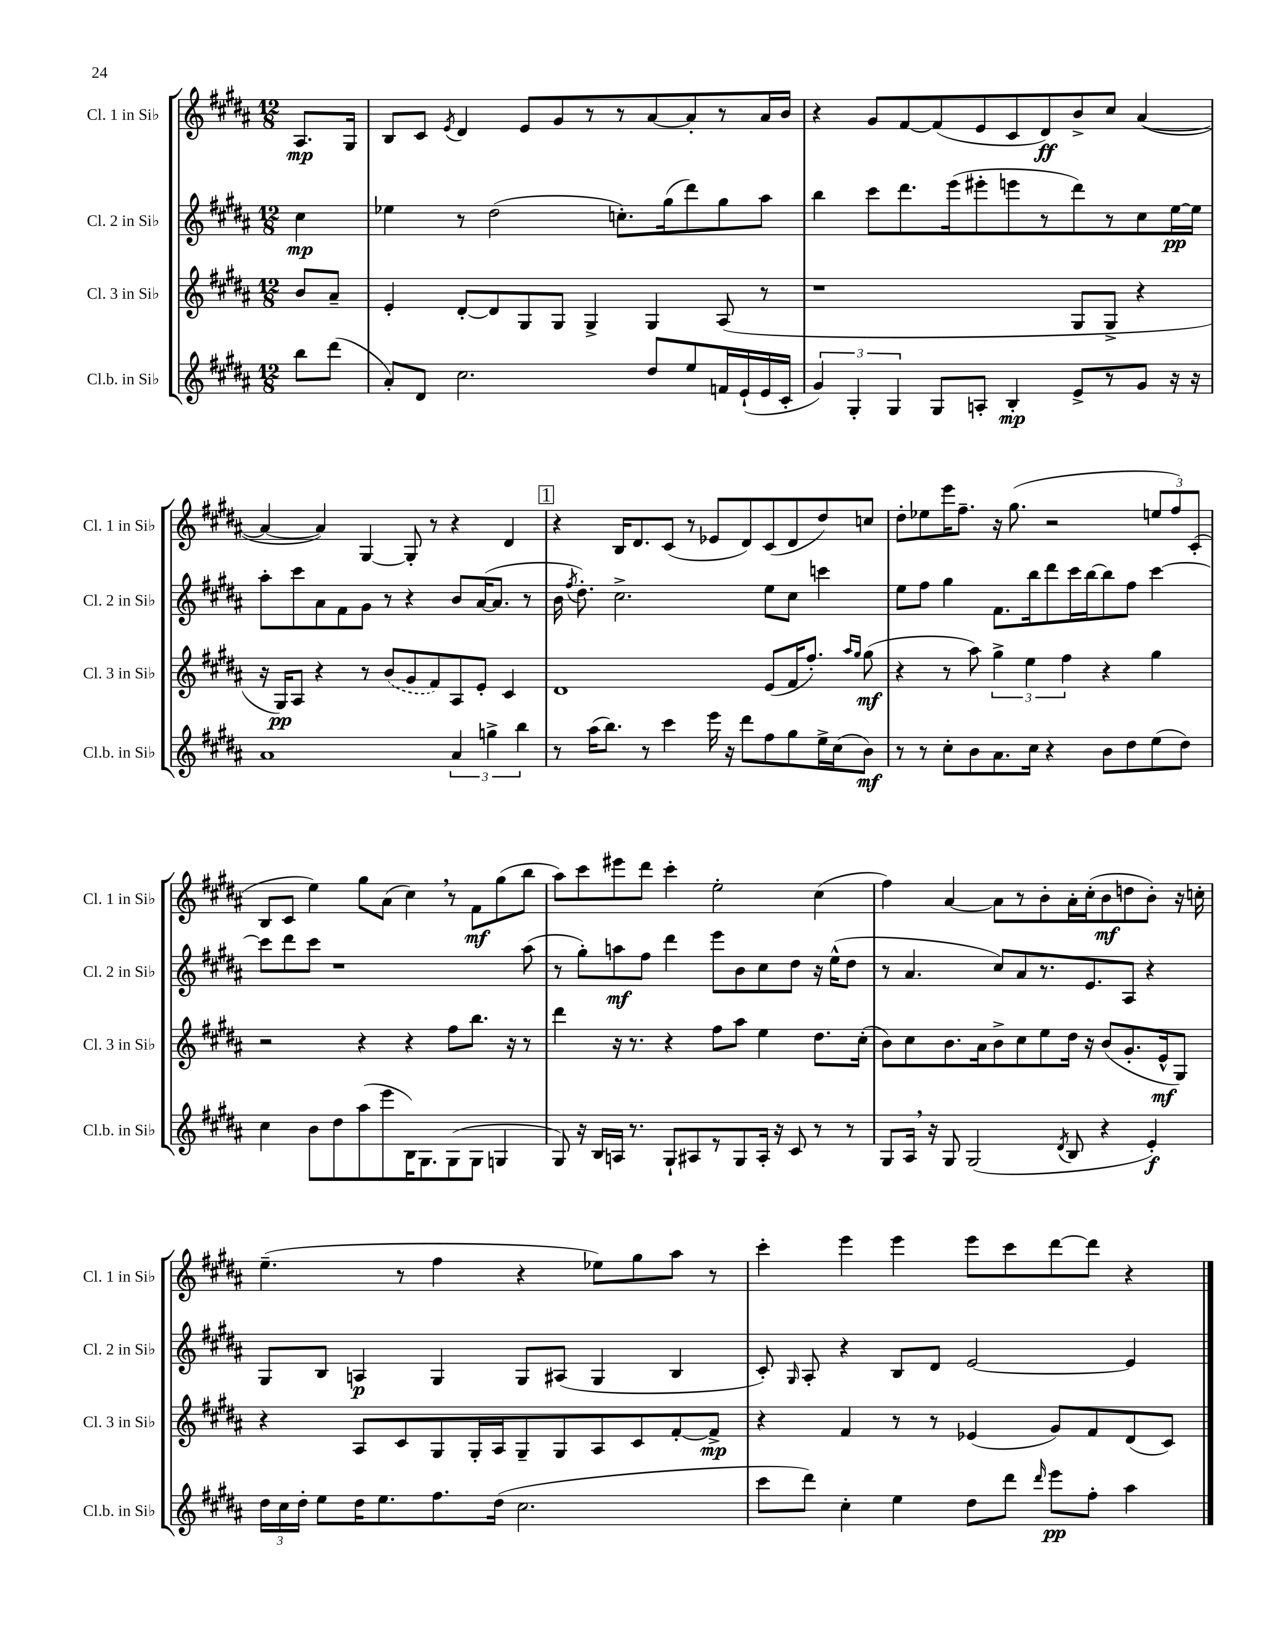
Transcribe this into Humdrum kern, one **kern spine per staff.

**kern	**kern	**kern	**kern
*staff4	*staff3	*staff2	*staff1
*clefG2	*clefG2	*clefG2	*clefG2
*k[f#c#g#d#a#]	*k[f#c#g#d#a#]	*k[f#c#g#d#a#]	*k[f#c#g#d#a#]
*M12/8	*M12/8	*M12/8	*M12/8
8bb	8b	4cc#	8.A#
(8ddd#	8a#~	.	.
.	.	.	16G#
=	=	=	=
8a#')	4e'	4ee-	8B
8d#	.	.	8c#
.	.	.	8qe
2.cc#	[8d#'	8r	4d#
.	8d#]	(2dd#	.
.	8G#	.	8e
.	8G#	.	8g#
.	4G#^	.	8r
.	.	8.cc')	8r
8dd#	4G#	.	[8a#
.	.	(16gg#	.
8ee	.	8ddd#)	8a#']
16f	(8A#	8gg#	8r
(16e`	.	.	.
16e	8r	8aa#	16a#
16c#'	.	.	16b
=	=	=	=
6g#)	1r	4bb	4r
6G#'	.	.	.
.	.	8ccc#	8g#
6G#	.	.	.
.	.	8.ddd#	[8f#
8G#	.	.	(8f#]
.	.	(16eee	.
8A'	.	8eee#'	8e
4B'	.	8eee	8c#
.	.	8r	8d#)
8e^	8G#	8ddd#)	8b^
8r	8G#^	8r	8cc#
8g#	4r	8cc#	([4a#
16r	.	[16ee	.
16r	.	16ee]	.
=	=	=	=
1a#	16r	8aa#'	4a#_
.	16G#)	.	.
.	8A#	8ccc#	.
.	4r	8a#	4a#])
.	.	8f#	.
.	8r	8g#	[4G#
.	(8b	8r	.
.	8g#	4r	8G#']
.	8f#)	.	8r
6a#	8A#	8b	4r
.	8e'	([16a#	.
6gg^	.	.	.
.	.	8.a#]	.
.	4c#	.	4d#
6bb	.	.	.
.	.	8r	.
=	=	=	=
8r	1d#	16b	4r
.	.	8qff#	.
.	.	8.dd#')	.
(16aa#	.	.	.
8.bb)	.	.	.
.	.	2.cc#^	16B
.	.	.	8.d#
8r	.	.	.
4ccc#	.	.	(8c#
.	.	.	8r
16eee	.	.	8e-
16r	.	.	.
8ddd#	.	.	8d#)
8ff#	(8e	8ee	(8c#
8gg#	16f#	8cc#	8d#
.	8.ff#')	.	.
16ee^	.	4ccc	8dd#)
(16cc#	.	.	.
.	16qqaa#	.	.
.	16qqgg#	.	.
8b)	(8gg#	.	8cc
=	=	=	=
8r	4r	8ee	8dd#'
8r	.	8ff#	8ee-
8cc#'	8r	4gg#	16eee
.	.	.	8.ff#~
8b	8aa#)	.	.
8.a#	6gg#^	8.f#	16r
.	.	.	(8.gg#
.	6ee	.	.
16cc#	.	16bb	.
4r	.	8ddd#	2r
.	6ff#	.	.
.	.	16ccc#	.
.	.	[16bb	.
8b	4r	8bb]	.
8dd#	.	8ff#	.
(8ee	4gg#	[4ccc#	12ee
.	.	.	12ff#)
8dd#)	.	.	.
.	.	.	(12c#'
=	=	=	=
4cc#	2r	8ccc#]	8B
.	.	8ddd#	8c#
8b	.	8ccc#	4ee)
8dd#	.	1r	.
(8aa#	4r	.	8gg#
8eee	.	.	(8a#
16B)	4r	.	4cc#)
8.G#	.	.	.
(8G#	8ff#	.	8r
8G#	8.bb	.	8f#
4G	.	.	(8gg#
.	16r	.	.
.	8r	(8aa#	8bb
=	=	=	=
8G#)	4ddd#	8r	8aa#)
16r	.	8gg#')	8ccc#
16B	.	.	.
16A	16r	8aa	8eee#
8.r	8.r	.	.
.	.	8ff#	8ddd#
8G#`	4r	4ddd#	4ccc#'
8A#	.	.	.
8r	8ff#	8eee	2ee'
8G#	8aa#	8b	.
16A#'	4ee	8cc#	.
16r	.	.	.
8c#	.	8dd#	.
8r	8.dd#	16r	(4cc#
.	.	(16ee^^	.
8r	.	8dd#	.
.	(16cc#'	.	.
=	=	=	=
8G#	8b)	8r	4ff#)
16A#	8cc#	4.a#	.
16r	.	.	.
8G#	8.b	.	[4a#
(2G#	.	.	.
.	16a#	.	.
.	8b^	8cc#)	8a#]
.	8cc#	8a#	8r
.	8ee	8.r	8b'
8qd#	.	.	.
8B	16dd#	.	16a#'
.	16r	8.e	(16cc#'
4r	(8b	.	8b
.	8.g#'	8A#	8dd
4e')	.	4r	8b')
.	16e^^	.	.
.	8G#)	.	16r
.	.	.	16cc'
=	=	=	=
24dd#	4r	8G#	(4.ee~
24cc#	.	.	.
24dd#'	.	.	.
8ee	.	8B	.
16dd#	8A#	4A	.
8.ee	.	.	.
.	8c#	.	8r
8.ff#	8G#	4G#	4ff#
.	16G#'	.	.
(16dd#	16A#	.	.
2.cc#	8G#~	8G#	4r
.	8G#	(8A#	.
.	8A#	4G#	8ee-)
.	8c#	.	8gg#
.	[8f#'	4B	8aa#
.	8f#^]	.	8r
=	=	=	=
8ccc#	4r	8c#')	4ccc#'
.	.	16qqG#	.
8ddd#)	.	8A#'	.
4cc#'	4f#	4r	4eee
4ee	8r	8B	4eee
.	8r	8d#	.
8dd#	(4e-	[2e	8eee
8ddd#	.	.	8ccc#
16qqddd#	.	.	.
8eee	8g#)	.	[8ddd#
8ff#'	8f#	.	8ddd#]
4aa#	(8d#	4e]	4r
.	8c#)	.	.
==	==	==	==
*-	*-	*-	*-
